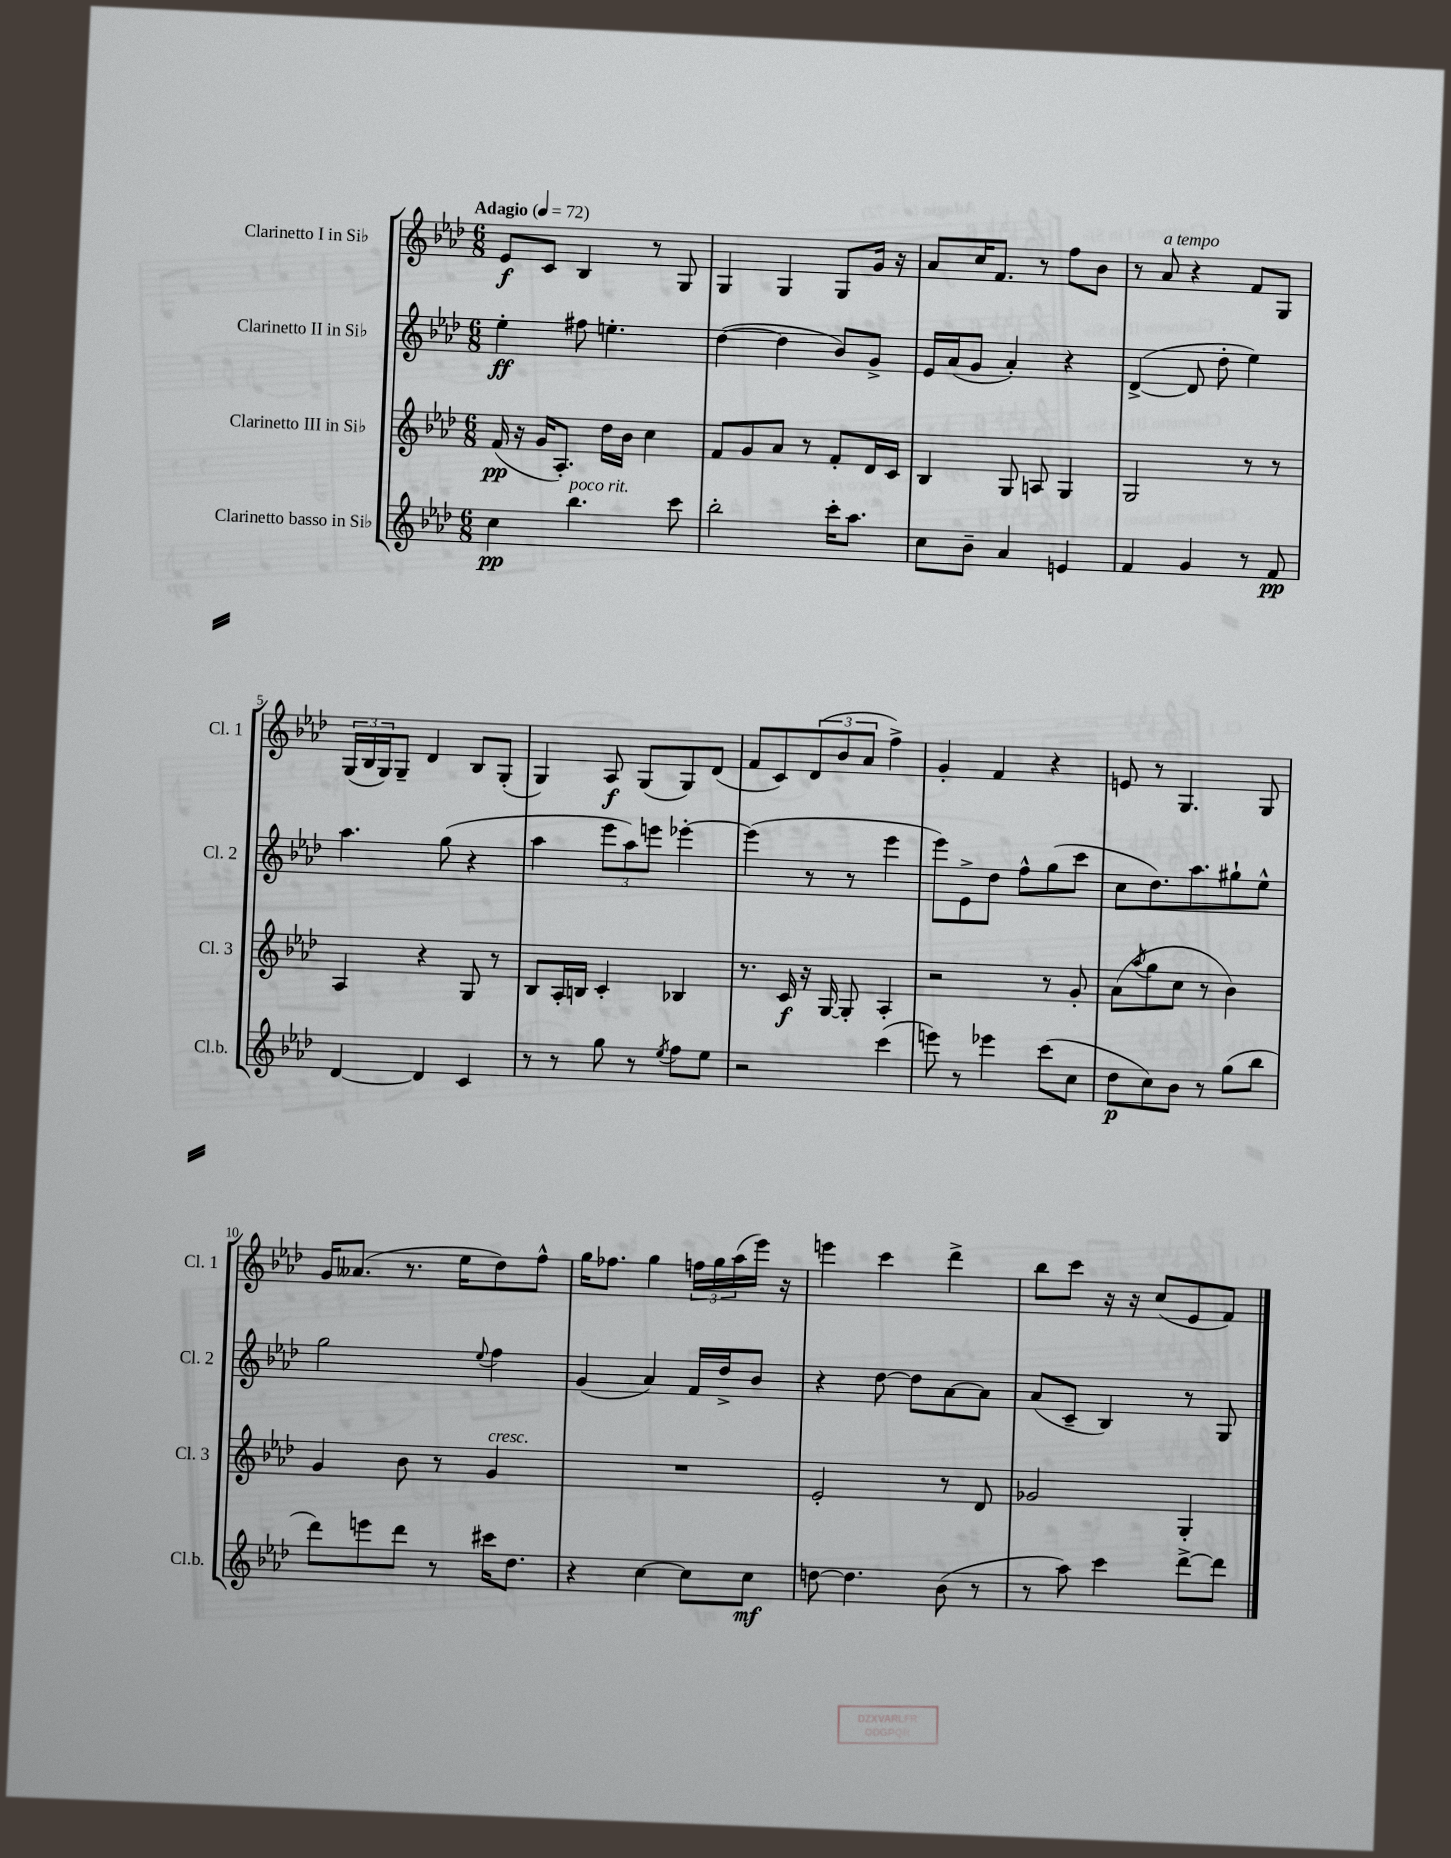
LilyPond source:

<<
\new StaffGroup <<
\new Staff = "s0" \with { instrumentName = "Clarinetto I in Sib" shortInstrumentName = "Cl. 1" } {
    \clef treble \key aes \major \numericTimeSignature \time 6/8 \tempo "Adagio" 4 = 72
    ees'8\f c'8 bes4 r8 g8 |
    g4 g4 g8 g'16 r16 |
    aes'8 c''16 f'8. r8 f''8 bes'8 |
    r8 aes'8^\markup { \italic "a tempo" } r4 f'8 g8 |
    \tuplet 3/2 { g16( bes16 g16) } g8-- des'4 bes8 g8-.( |
    g4) aes8\f g8( g8) des'8( |
    f'8 c'8) \tuplet 3/2 { des'8( bes'8 aes'8 } f''4->) |
    g'4-. f'4 r4 |
    e'8 r8 g4. g8 |
    g'16 aeses'8.( r8. ees''16 des''8) f''8-^ |
    g''16 fes''8. g''4 \tuplet 3/2 { f''16 g''16 aes''16( } ees'''16) r16 |
    e'''4 c'''4 des'''4-> |
    bes''8 c'''8 r16 r16 c''8( ees'8 f'8) \bar "|." |
}
\new Staff = "s1" \with { instrumentName = "Clarinetto II in Sib" shortInstrumentName = "Cl. 2" } {
    \clef treble \key aes \major \numericTimeSignature \time 6/8
    ees''4-.\ff fis''8 e''4.-. |
    des''4~( des''4 bes'8) g'8-> |
    ees'16 aes'16( g'8 aes'4-.) r4 |
    des'4~->( des'8 des''8-. ees''4) |
    aes''4. g''8( r4 |
    aes''4 \tuplet 3/2 { ees'''8 aes''8) e'''8 } ees'''4~-. |
    ees'''4( r8 r8 ees'''4 |
    ees'''8) ees'8-> des''8 f''8-^ g''8( c'''8 |
    c''8 des''8.) aes''8. gis''8-! ees''8-^ |
    g''2 \appoggiatura { ees''8 } f''4 |
    g'4( aes'4) f'16 des''16-> bes'8 |
    r4 des''8~ des''8 aes'8~ aes'8 |
    aes'8( c'8-- bes4) r8 g8 \bar "|." |
}
\new Staff = "s2" \with { instrumentName = "Clarinetto III in Sib" shortInstrumentName = "Cl. 3" } {
    \clef treble \key aes \major \numericTimeSignature \time 6/8
    f'16\pp( r16 g'16 aes8.-.) des''16 bes'16 c''4 |
    f'8 g'8 aes'8 r8 f'8-. des'16 c'16 |
    bes4 g8 a8 g4 |
    g2 r8 r8 |
    aes4 r4 g8 r8 |
    bes8 aes16-. b16 c'4-. bes4 |
    r8. c'16\f r16 g16~ g8-. aes4-. |
    r2 r8 g'8-. |
    aes'8( \acciaccatura { aes''8 } g''8 c''8 r8 bes'4) |
    g'4 bes'8 r8 g'4^\markup { \italic "cresc." } |
    R2. |
    ees'2-. r8 des'8 |
    ges'2 g4-. \bar "|." |
}
\new Staff = "s3" \with { instrumentName = "Clarinetto basso in Sib" shortInstrumentName = "Cl.b." } {
    \clef treble \key aes \major \numericTimeSignature \time 6/8
    c''4\pp bes''4.^\markup { \italic "poco rit." } c'''8 |
    bes''2-. c'''16-. aes''8. |
    c''8 bes'8-- aes'4 e'4 |
    f'4 g'4 r8 f'8\pp |
    des'4~ des'4 c'4 |
    r8 r8 g''8 r8 \acciaccatura { ees''8 } f''8 ees''8 |
    r2 c'''4( |
    e'''8) r8 ees'''4 c'''8( c''8 |
    des''8\p c''8) bes'8 r8 g''8( bes''8 |
    des'''8) e'''8 des'''8 r8 cis'''16 des''8. |
    r4 c''4~ c''8 c''8\mf |
    d''8~ d''4. bes'8( r8 |
    r8 aes''8) c'''4 des'''8~-> des'''8 \bar "|." |
}
>>
>>
